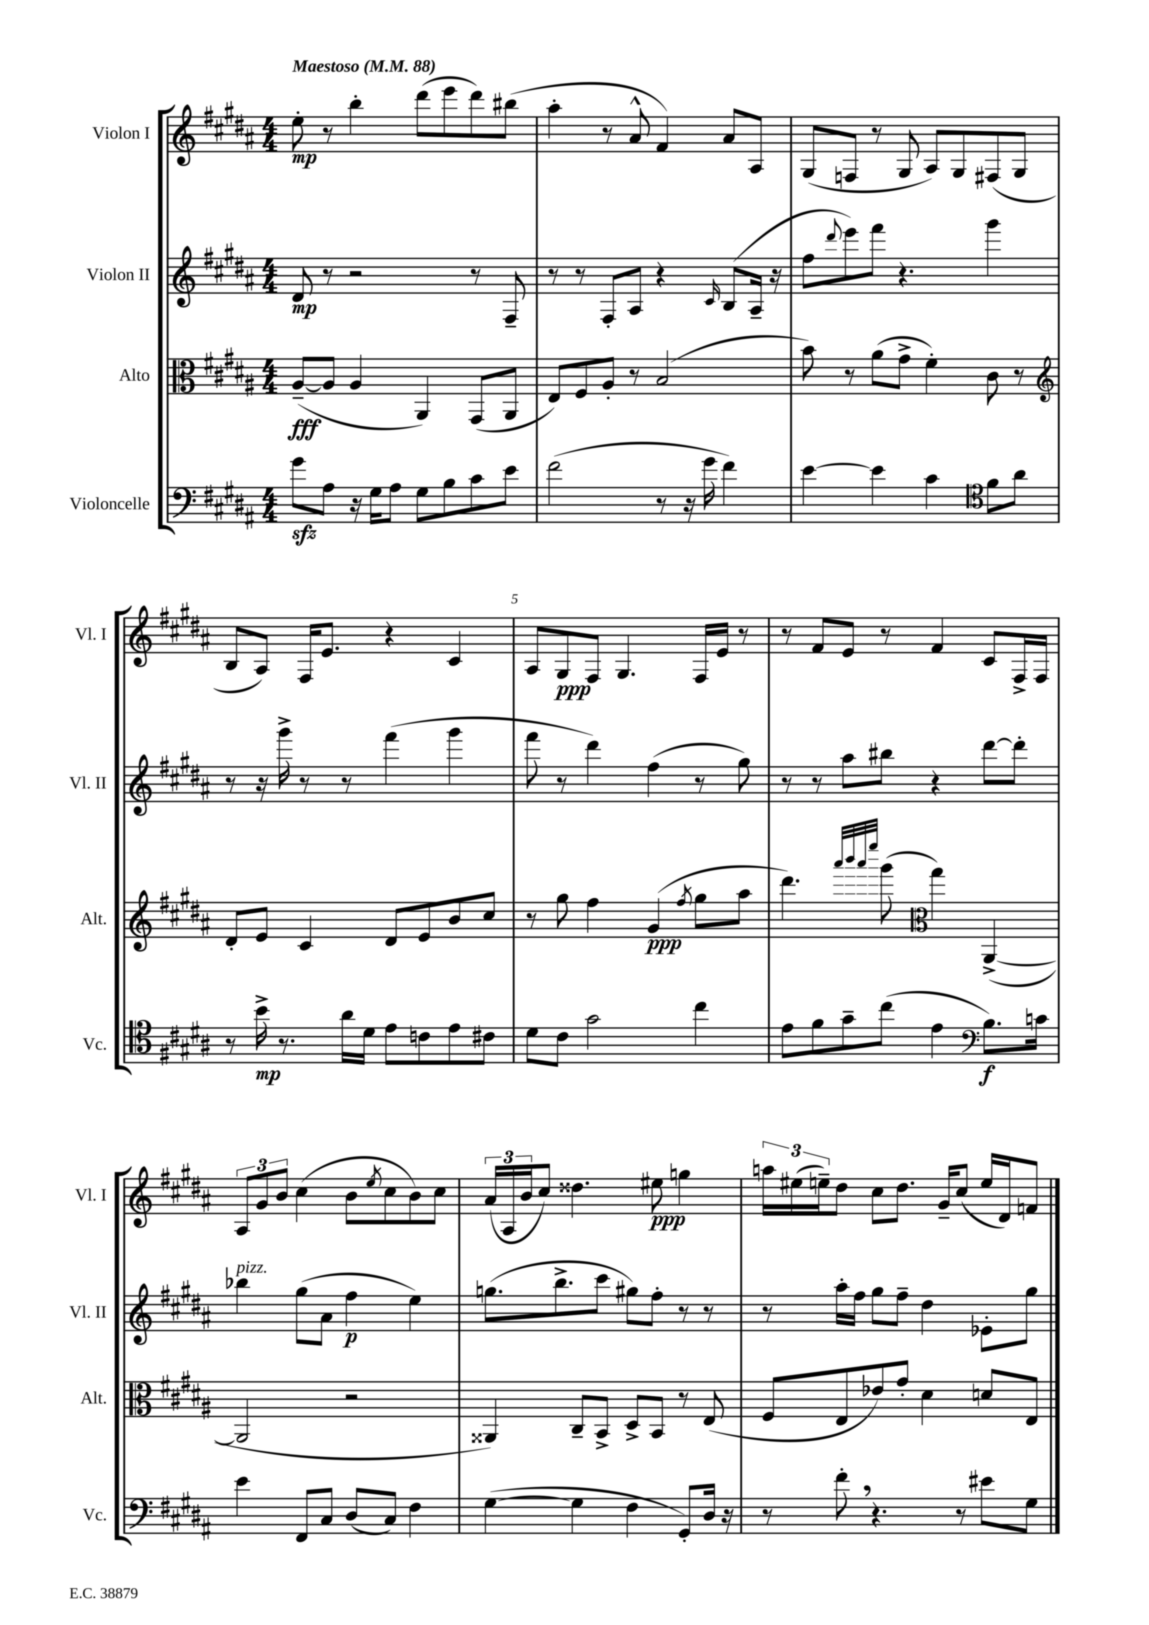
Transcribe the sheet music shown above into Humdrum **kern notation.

**kern	**kern	**kern	**kern
*staff4	*staff3	*staff2	*staff1
*clefF4	*clefC3	*clefG2	*clefG2
*k[f#c#g#d#a#]	*k[f#c#g#d#a#]	*k[f#c#g#d#a#]	*k[f#c#g#d#a#]
*M4/4	*M4/4	*M4/4	*M4/4
*MM88	*MM88	*MM88	*MM88
8g#	([8A#~	8d#	8ee'
8A#	8A#]	8r	8r
16r	4A#	2r	4bb'
16G#	.	.	.
8A#	.	.	.
8G#	4AA#)	.	(8ddd#
8B	.	.	8eee
8c#	(8GG#	8r	8ddd#)
8e	8AA#	8F#~	(8bb#
=	=	=	=
(2f#	8E)	8r	4aa#'
.	8F#	8r	.
.	8A#'	8F#'	8r
.	8r	8A#	8a#^^
8r	(2B	4r	4f#)
16r	.	.	.
16g#	.	.	.
.	.	16qqc#	.
4f#)	.	(8B	8a#
.	.	16A#~	8A#
.	.	16r	.
=	=	=	=
[4e	8b)	8ff#	(8G#
.	.	8qqddd#	.
.	8r	8eee)	8F
4e]	(8a#	8fff#	8r
.	8g#^	4.r	8G#
4c#	4f#')	.	8A#)
.	.	.	8G#
*clefC4	*	*	*
8f#	8c#	4ggg#	(8F#
8a#	8r	.	8G#
=	=	=	=
*	*clefG2	*	*
8r	8d#'	8r	8B
16b^	8e	16r	8A#)
8.r	.	16ggg#^	.
.	4c#	8r	16F#
.	.	.	8.e
16a#	.	8r	.
16d#	.	.	.
8e	8d#	(4fff#	4r
8c	8e	.	.
8e	8b	4ggg#	4c#
8c#	8cc#	.	.
=	=	=	=
8d#	8r	8fff#	8A#
8c#	8gg#	8r	8G#
2g#	4ff#	4ddd#)	8F#
.	.	.	4.G#
.	(4g#	(4ff#	.
.	8qff#	.	.
4cc#	8gg#	8r	16F#
.	.	.	16e
.	8aa#	8gg#)	8r
=	=	=	=
8e	4.ddd#)	8r	8r
8f#	.	8r	8f#
8g#~	.	8aa#	8e
.	32qqaaa#	.	.
.	32qqbbb	.	.
.	32qqaaa#	.	.
.	32qqeeee	.	.
(8cc#	(8ggg#	8bb#	8r
*	*clefC3	*	*
4e	4gg#)	4r	4f#
*clefF4	*	*	*
8.B)	([4AA#^	[8ddd#	8c#
.	.	8ddd#']	16F#^
16c	.	.	16F#
=	=	=	=
4e	2AA#]	4bb-	12A#
.	.	.	12g#
.	.	.	12b
8FF#	.	(8gg#	(4cc#
8C#	.	8a#	.
(8D#	2r	4ff#	8b
.	.	.	8qee
8C#)	.	.	8cc#
4F#	.	4ee)	8b)
.	.	.	8cc#
=	=	=	=
([4G#	4AA##)	(8.gg	(24a#
.	.	.	24A#
.	.	.	24b
.	.	.	8cc#)
.	.	8.bb^	.
4G#]	8C#~	.	4.dd##
.	8BB^	8ccc#	.
4F#	8D#^	8gg#)	.
.	8BB	8ff#'	8ee#
8GG#')	8r	8r	4gg
16D#	(8E	8r	.
16r	.	.	.
=	=	=	=
8r	8F#	8r	24aa
.	.	.	(24ee#
.	.	.	24ee~)
8f#'	8E	16aa#'	8dd#
.	.	16ff#	.
4.r	8e-)	8gg#	8cc#
.	8g#'	8ff#~	8.dd#
.	4d#	4dd#	.
.	.	.	16g#~
8r	.	.	(8cc#
8e#	8d	8e-'	16ee
.	.	.	16d#)
8G#	8E	8gg#	8f
==	==	==	==
*-	*-	*-	*-
